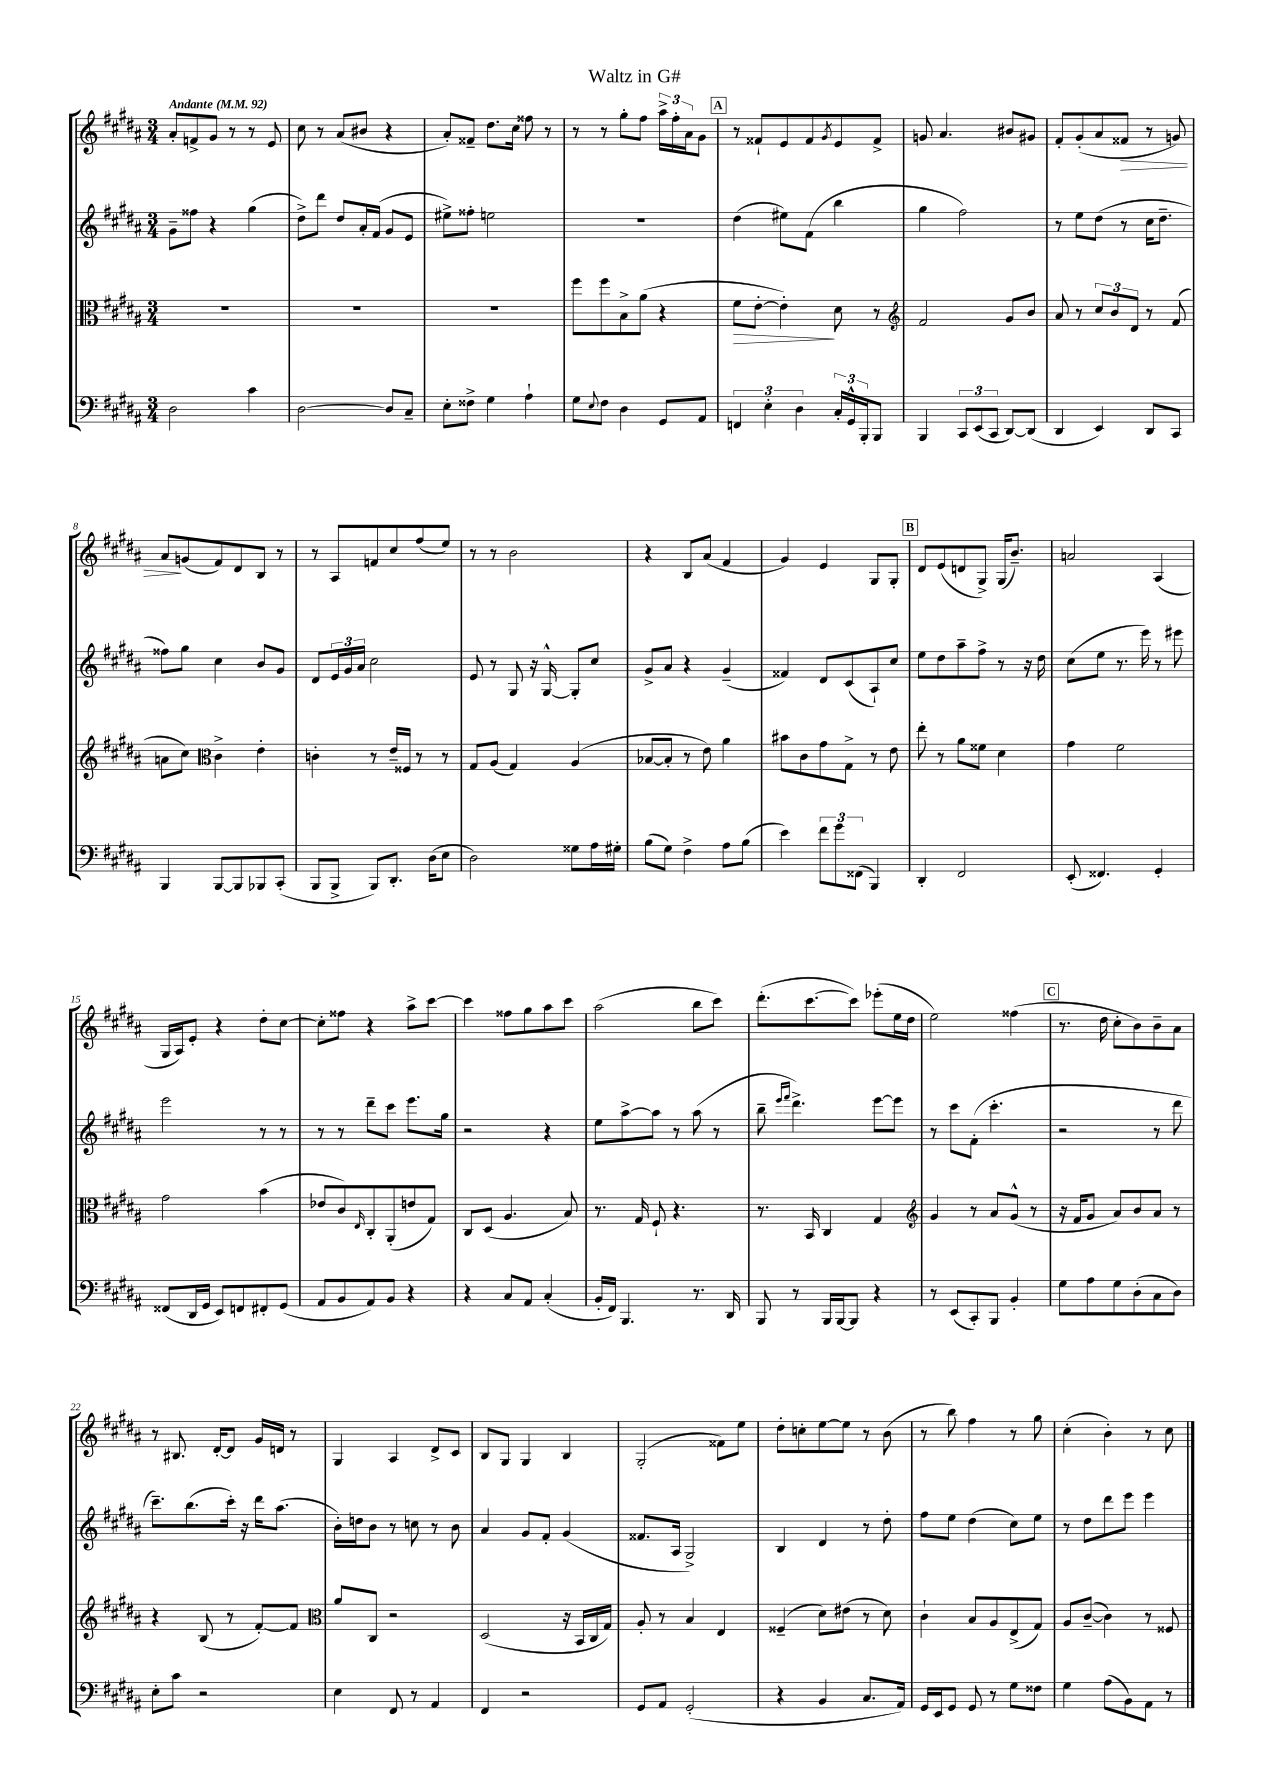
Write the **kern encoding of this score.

**kern	**kern	**dynam	**kern	**kern	**dynam
*part4	*part3	*part3	*part2	*part1	*part1
*staff4	*staff3	*staff3	*staff2	*staff1	*staff1
*clefF4	*clefC3	*	*clefG2	*clefG2	*
*k[f#c#g#d#a#]	*k[f#c#g#d#a#]	*	*k[f#c#g#d#a#]	*k[f#c#g#d#a#]	*
*M3/4	*M3/4	*	*M3/4	*M3/4	*
*MM92	*MM92	*	*MM92	*MM92	*
=1	=1	=1	=1	=1	=1
!	!	!	!	!LO:TX:a:B:t=Andante	!
2D#\	2.r	.	8g#~\L	8a#'/L	.
.	.	.	8ff##X\J	8fn^/	.
.	.	.	4r	8g#/J	.
.	.	.	.	8r	.
4c#\	.	.	(4gg#\	8r	.
.	.	.	.	8e/	.
=2	=2	=2	=2	=2	=2
[2D#\	2.r	.	8dd#^\L)	8cc#\	.
.	.	.	8ddd#\J	8r	.
.	.	.	8dd#/L	(8a#/L	.
.	.	.	16a#'/L	8b#X/J	.
.	.	.	(16f#/JJ	.	.
8D#/L]	.	.	8g#/L	4r	.
8C#~/J	.	.	8e/J	.	.
=3	=3	=3	=3	=3	=3
8E'\L	2.r	.	8ee#X^\L)	8a#'/L)	.
8F##X^\J	.	.	8ff##X'\J	8f##X~/J	.
4G#\	.	.	2een\	8.dd#\L	.
.	.	.	.	16cc#\Jk	.
4A#`\	.	.	.	8ff##X\	.
.	.	.	.	8r	.
=4	=4	=4	=4	=4	=4
8G#\L	8ff#\L	.	2.r	8r	.
8qqE/	.	.	.	.	.
8F#\J	8ff#\	.	.	8r	.
4D#\	8B^\	.	.	8gg#'\L	.
.	(8a#\J	.	.	8ff#\J	.
8GG#/L	4r	.	.	24aa#^\LL	.
.	.	.	.	24ff#'\	.
.	.	.	.	24a#\J	.
8AA#/J	.	.	.	8g#\J	.
!!LO:REH:place=s1:t=A
=5	=5	=5	=5	=5	=5
!	!	!LO:HP:b	!	!	!
6FFn/	8f#\L	>	(4dd#\	8r	.
.	[8e'\J	.	.	8f##X`/L	.
6E'\	.	.	.	.	.
.	4e'\])	.	8ee#X\L)	8e/	.
6D#\	.	.	.	.	.
.	.	.	(8f#\J	8f##/	.
.	.	.	.	8qg#/	.
24C#'/LL	8d#\	]	4bb\	8e/	.
24GG#^^/	.	.	.	.	.
24BBB'/J	.	.	.	.	.
8BBB/J	8r	.	.	8f##^/J	.
=6	=6	=6	=6	=6	=6
*	*clefG2	*	*	*	*
4BBB/	2f#/	.	4gg#\	8gn/	.
.	.	.	.	4.a#/	.
12CC#/L	.	.	2ff#\)	.	.
(12EE/	.	.	.	.	.
12CC#/J	.	.	.	.	.
[8DD#/L)	8g#/L	.	.	8b#X/L	.
(8DD#/J]	8b/J	.	.	8g#X/J	.
=7	=7	=7	=7	=7	=7
4DD#/	8a#/	.	8r	8f#'/L	.
.	8r	.	8ee\L	(8g#'/	.
4EE/)	12cc#/L	.	(8dd#\J	8a#/	.
.	12b/	.	.	.	.
!	!	!	!	!	!LO:HP:b
.	.	.	8r	8f##X/J	>
.	12d#/J	.	.	.	.
8DD#/L	8r	.	16cc#\KL	8r	.
.	.	.	8.dd#~\J	.	.
8CC#/J	(8f#/	.	.	8gn/)	.
!!LO:LB:g=z
=8	=8	=8	=8	=8	=8
4BBB/	8an\L	.	8ff##X\L)	8a#/L	.
.	8cc#\J)	.	8gg#\J	(8gn/	]
*	*clefC3	*	*	*	*
[8BBB/L	4c#^\	.	4cc#\	8f#/)	.
8BBB/]	.	.	.	8d#/	.
8BBB-X/	4e'\	.	8b/L	8B/J	.
(8CC#'/J	.	.	8g#/J	8r	.
=9	=9	=9	=9	=9	=9
8BBB/L	4cn'\	.	8d#/L	8r	.
8BBB^/J	.	.	24e/L	8A#/L	.
.	.	.	24g#/	.	.
.	.	.	24a#/JJ	.	.
8BBB/L)	8r	.	2cc#\	8fn/	.
8.DD#'/J	16e~/LL	.	.	8cc#/	.
.	16F##X/JJ	.	.	.	.
.	8r	.	.	(8ff#/	.
(16D#\KL	.	.	.	.	.
8E\J	8r	.	.	8ee/J)	.
=10	=10	=10	=10	=10	=10
2D#\)	8G#/L	.	8e/	8r	.
.	(8A#/J	.	8r	8r	.
.	4G#/)	.	8G#/	2b\	.
.	.	.	16r	.	.
.	.	.	[16G#^^/	.	.
8G##X\L	(4A#/	.	8G#'/L]	.	.
16A#\L	.	.	8cc#/J	.	.
16G#X'\JJ	.	.	.	.	.
=11	=11	=11	=11	=11	=11
(8B\L	[8B-X/L	.	8g#^/L	4r	.
8G#\J)	8B-'/J]	.	8a#/J	.	.
4F#^\	8r	.	4r	8B/L	.
.	8e\)	.	.	(8a#/J	.
8A#\L	4a#\	.	(4g#~/	4f#/	.
(8B\J	.	.	.	.	.
=12	=12	=12	=12	=12	=12
4e\)	8b#X\L	.	4f##X/)	4g#/)	.
.	8c#\	.	.	.	.
12f#\L	8g#\	.	8d#/L	4e/	.
12g#\	.	.	.	.	.
.	8G#^\J	.	(8c#/	.	.
(12FF##X\J	.	.	.	.	.
4BBB/)	8r	.	8A#`/)	8G#/L	.
.	8e\	.	8cc#/J	8G#'/J	.
!!LO:REH:place=s1:t=B
=13	=13	=13	=13	=13	=13
4DD#'/	8ee'\	.	8ee\L	8d#/L	.
.	8r	.	8dd#\	(8e/	.
2FF#/	8a#\L	.	8aa#~\	8dn/	.
.	8f##X\J	.	8ff#^\J	8G#^/J)	.
.	4d#\	.	8r	(16G#/KL	.
.	.	.	.	8.b~/J)	.
.	.	.	16r	.	.
.	.	.	16dd#\	.	.
=14	=14	=14	=14	=14	=14
(8EE'/	4g#\	.	(8cc#\L	2an/	.
4.FF##X/)	.	.	8ee\J	.	.
.	2f#\	.	8.r	.	.
.	.	.	16eee\)	.	.
4GG#'/	.	.	8r	(4A#/	.
.	.	.	8eee#X\	.	.
!!LO:LB:g=z
=15	=15	=15	=15	=15	=15
(8FF##X/L	2g#\	.	2eee\	16G#/LL	.
.	.	.	.	16A#/J)	.
16DD#/L	.	.	.	8e'/J	.
16GG#/JJ	.	.	.	.	.
8EE/L)	.	.	.	4r	.
8FFn/	.	.	.	.	.
8FF#X'/	(4b\	.	8r	8dd#'\L	.
(8GG#/J	.	.	8r	[8cc#\J	.
=16	=16	=16	=16	=16	=16
8AA#/L	8e-X/L	.	8r	8cc#'\L]	.
8BB/	8c#/)	.	8r	8ff##X\J	.
.	16qqE/	.	.	.	.
8AA#/)	8C#'/	.	8ddd#~\L	4r	.
8BB/J	(8AA#'/	.	8ccc#\J	.	.
4r	8en/	.	8.eee\L	8aa#^\L	.
.	8G#/J)	.	.	[8ccc#\J	.
.	.	.	16gg#\Jk	.	.
=17	=17	=17	=17	=17	=17
4r	8C#/L	.	2r	4ccc#\]	.
.	(8D#/J	.	.	.	.
8C#/L	4.A#/	.	.	8ff##X\L	.
8AA#/J	.	.	.	8gg#\	.
(4C#'/	.	.	4r	8aa#\	.
.	8B/)	.	.	8ccc#\J	.
=18	=18	=18	=18	=18	=18
16BB'/LL	8.r	.	8ee\L	(2aa#\	.
16FF#/JJ)	.	.	.	.	.
4.BBB/	.	.	[8aa#^\	.	.
.	16G#/	.	.	.	.
.	8F#`/	.	8aa#\J]	.	.
.	4.r	.	8r	.	.
8.r	.	.	(8aa#\	8bb\L	.
.	.	.	8r	8ccc#\J)	.
16DD#/	.	.	.	.	.
=19	=19	=19	=19	=19	=19
8BBB/	8.r	.	8bb~\	(8.ddd#'\L	.
.	.	.	16qqeee/LL	.	.
.	.	.	16qqfff#/JJ	.	.
8r	.	.	4.ddd#^\)	.	.
.	16BB/	.	.	[8.ccc#\	.
16BBB/LL	4C#/	.	.	.	.
[16BBB/J	.	.	.	.	.
8BBB/J]	.	.	.	8ccc#\J])	.
4r	4G#/	.	[8eee\L	(8eee-X'\L	.
.	.	.	8eee\J]	16ee\L	.
.	.	.	.	16dd#\JJ	.
=20	=20	=20	=20	=20	=20
*	*clefG2	*	*	*	*
8r	4g#/	.	8r	2ee\)	.
(8EE/L	.	.	8ccc#\L	.	.
8CC#'/)	8r	.	(8f#'\J	.	.
8BBB/J	8a#/L	.	4.ccc#'\	.	.
4BB'/	(8g#^^/J	.	.	(4ff##X\	.
.	8r	.	.	.	.
!!LO:REH:place=s1:t=C
=21	=21	=21	=21	=21	=21
8G#\L	16r	.	2r	8.r	.
.	16f#/KL	.	.	.	.
8A#\	8g#/J	.	.	.	.
.	.	.	.	16dd#\	.
8G#\	8a#/L)	.	.	8cc#'\L	.
(8D#'\	8b/	.	.	8b\)	.
8C#\	8a#/J	.	8r	8b~\	.
8D#\J)	8r	.	8ddd#\	8a#\J	.
!!LO:LB:g=z
=22	=22	=22	=22	=22	=22
8E'\L	4r	.	8.ccc#~\L)	8r	.
8c#\J	.	.	.	8.B#X/	.
.	.	.	(8.bb\	.	.
2r	(8B/	.	.	.	.
.	.	.	.	[16d#'/KL	.
.	8r	.	16ccc#'\Jk)	8d#/J]	.
.	.	.	16r	.	.
.	[8f#'/L)	.	16ddd#\KL	16g#/LL	.
.	.	.	(8.aa#\J	16dn/JJ	.
.	8f#/J]	.	.	8r	.
=23	=23	=23	=23	=23	=23
*	*clefC3	*	*	*	*
4E\	8a#/L	.	16b'\LL)	4G#/	.
.	.	.	16ddn\J	.	.
.	8C#/J	.	8b\J	.	.
8FF#/	2r	.	8r	4A#/	.
8r	.	.	8ccn\	.	.
4AA#/	.	.	8r	8d#^/L	.
.	.	.	8b\	8c#/J	.
=24	=24	=24	=24	=24	=24
4FF#/	(2D#/	.	4a#/	8B/L	.
.	.	.	.	8G#/J	.
2r	.	.	8g#/L	4G#/	.
.	.	.	8f#'/J	.	.
.	16r	.	(4g#/	4B/	.
.	16BB/LL	.	.	.	.
.	16C#/	.	.	.	.
.	16G#/JJ)	.	.	.	.
=25	=25	=25	=25	=25	=25
8GG#/L	8A#'/	.	8.f##X/L	(2G#'/	.
8AA#/J	8r	.	.	.	.
.	.	.	16A#/Jk	.	.
(2GG#'/	4B/	.	2G#^/)	.	.
.	4E/	.	.	8f##X\L)	.
.	.	.	.	8ee\J	.
=26	=26	=26	=26	=26	=26
4r	(4F##X~/	.	4B/	8dd#'\L	.
.	.	.	.	8ccn'\	.
4BB/	8d#\L)	.	4d#/	[8ee\	.
.	(8e#X\J	.	.	8ee\J]	.
8.C#/L	8r	.	8r	8r	.
.	8d#\)	.	8dd#'\	(8b\	.
16AA#/Jk)	.	.	.	.	.
=27	=27	=27	=27	=27	=27
16GG#/LL	4c#`\	.	8ff#\L	8r	.
16EE/J	.	.	.	.	.
8GG#/J	.	.	8ee\J	8bb\)	.
8GG#/	8B/L	.	(4dd#\	4ff#\	.
8r	8A#/	.	.	.	.
8G#\L	(8E^/	.	8cc#\L)	8r	.
8F##X\J	8G#/J)	.	8ee\J	8gg#\	.
=28	=28	=28	=28	=28	=28
4G#\	8A#/L	.	8r	(4cc#'\	.
.	([8c#~/J	.	8dd#\L	.	.
(8A#\L	4c#\])	.	8ddd#\	4b'\)	.
8BB\)	.	.	8eee\J	.	.
8AA#\J	8r	.	4eee\	8r	.
8r	8F##X/	.	.	8cc#\	.
==	==	==	==	==	==
*-	*-	*-	*-	*-	*-
